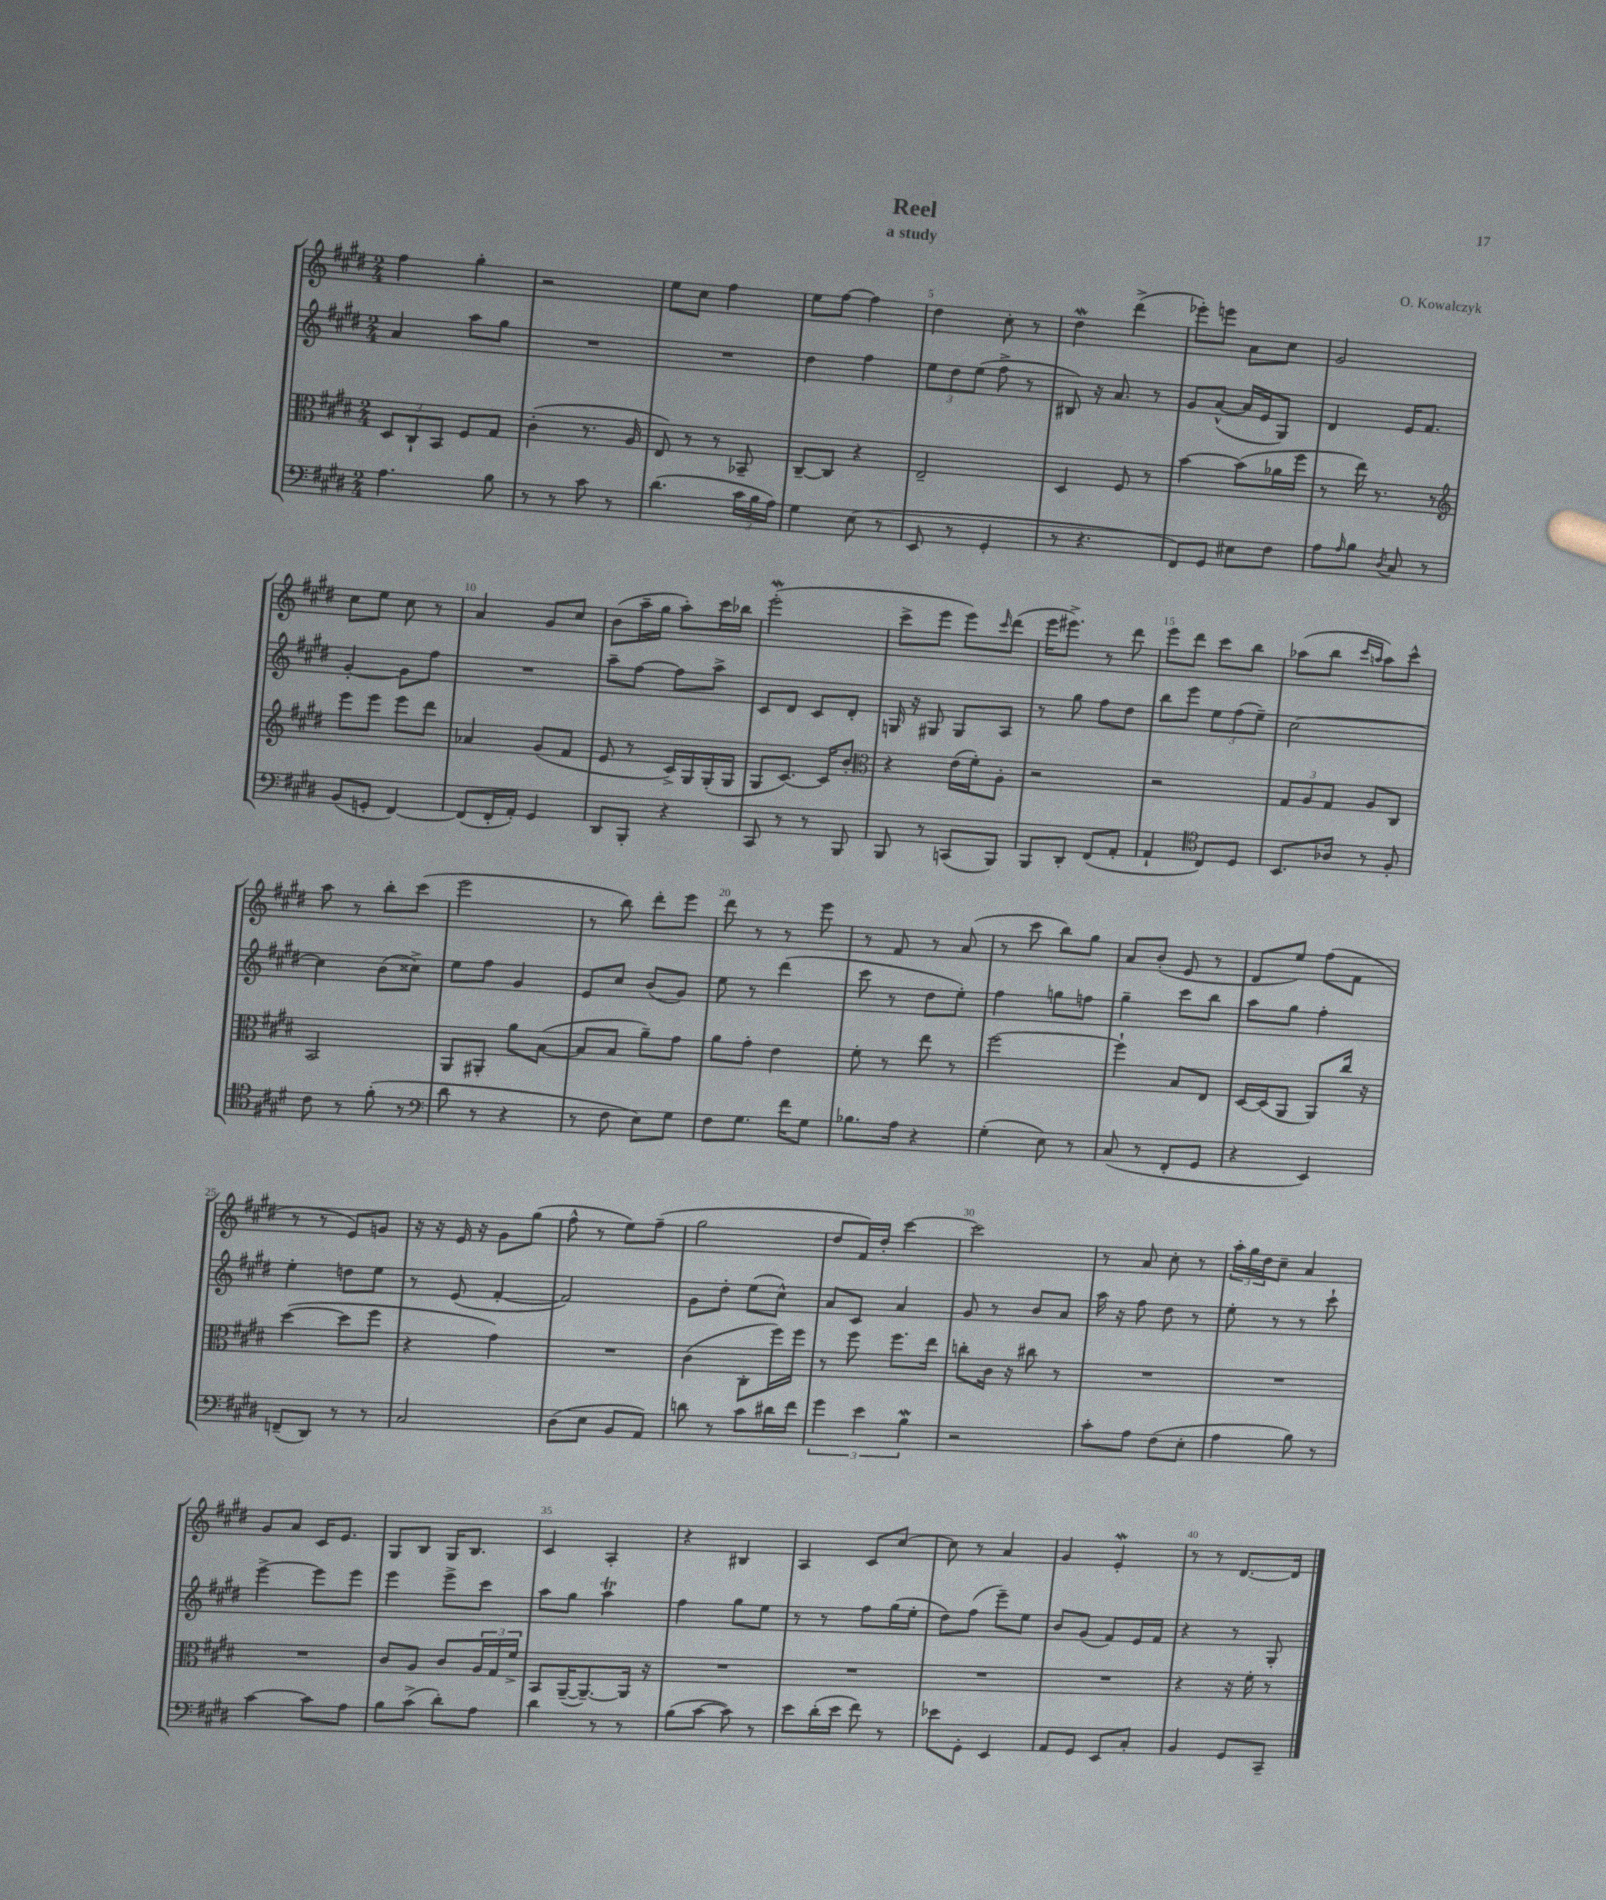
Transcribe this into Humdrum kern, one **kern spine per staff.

**kern	**kern	**kern	**kern
*part4	*part3	*part2	*part1
*staff4	*staff3	*staff2	*staff1
*clefF4	*clefC3	*clefG2	*clefG2
*k[f#c#g#d#]	*k[f#c#g#d#]	*k[f#c#g#d#]	*k[f#c#g#d#]
*M2/4	*M2/4	*M2/4	*M2/4
=1	=1	=1	=1
4.A\	12D#/L	4a/	4ff#\
.	12C#`/	.	.
.	12BB/J	.	.
.	8F#/L	8aa\L	4gg#'\
8B\	8G#/J	8gg#\J	.
=2	=2	=2	=2
8r	(4c#'\	2r	2r
8r	.	.	.
8c#\	8.r	.	.
8r	.	.	.
.	16A/	.	.
=3	=3	=3	=3
(4.d#\	8E/)	2r	8ee\L
.	8r	.	8cc#\J
.	8r	.	4ff#\
24c#\LL	8BB-X~/	.	.
24B\	.	.	.
24A\JJ)	.	.	.
=4	=4	=4	=4
4G#\	[8C#~/L	4dd#\	8ee\L
.	8C#/J]	.	[8ff#\J
(8E\	4r	4ff#\	4ff#\]
8r	.	.	.
=5	=5	=5	=5
8EE/	2E~/	12ee\L	4dd#\
.	.	12dd#\	.
8r	.	.	.
.	.	(12ee\J	.
4GG#'/	.	8ff#^\	8cc#'\
.	.	8r	8r
=6	=6	=6	=6
8r	4D#/	8B#X/)	4dd#W\
4.r	.	16r	.
.	.	8.a/	.
.	8F#/	.	(4ddd#^\
.	8r	8r	.
=7	=7	=7	=7
8FF#/L)	[4b\	8g#/L	8eee-X'\L)
8GG#/J	.	([8a^^/J	8eeen\J
8E#X\L	(8b\L]	16a/LL]	8a\L
.	.	16e/J	.
8F#\J	16a-X\L	8G#/J)	8cc#\J
.	16ff#\JJ	.	.
=8	=8	=8	=8
8A\L	8r	4d#/	2g#/
16qqA/	.	.	.
8B\J	16ee\)	.	.
.	8.r	.	.
8qD#/	.	.	.
8C#/	.	16e/KL	.
.	.	8.f#/J	.
8r	8r	.	.
!!LO:LB:g=z
=9	=9	=9	=9
*	*clefG2	*	*
(8BB/L	8eee\L	[4g#'/	8cc#\L
8GGn'/J	8eee\J	.	8ee\J
[4FF#/)	8eee\L	8g#\L]	8cc#\
.	8ddd#\J	8ff#\J	8r
=10	=10	=10	=10
(8FF#/L]	4a-X/	2r	4a/
16FF#'/L	.	.	.
16AA'/JJ)	.	.	.
4GG#/	(8g#/L	.	8g#/L
.	8f#/J	.	8cc#/J
=11	=11	=11	=11
8DD#/L	8e/	8aa~\L	(8b\L
8BBB'/J	8r	[8ff#\J	16aa~\L
.	.	.	16gg#\JJ
4r	16c#^/LL)	8ff#\L]	8aa'\L)
.	16G#/	.	.
.	(16G#'/	8aa^\J	16ccc#\L
.	16G#/JJ	.	16bb-X\JJ
=12	=12	=12	=12
8CC#/	8G#/L	8c#/L	(2eeew'\
8r	[8.c#/J)	8d#/J	.
8r	.	8c#/L	.
.	16c#/KL]	.	.
8BBB/	8b'/J	8d#'/J	.
=13	=13	=13	=13
*	*clefC3	*	*
8BBB/	4r	16Gn/	8ccc#^\L
.	.	16r	.
8r	.	8G#X/	8eee\J
(8CCn/L	(16e\LL	8G#/L	8eee\L)
.	16f#'\J)	.	.
.	.	.	16qqccc#/
8BBB/J)	8A'\J	8A/J	(8ddd#\J
=14	=14	=14	=14
8BBB/L	2r	8r	16eee\KL
.	.	.	8.eee#X^\J)
8DD#'/J	.	8gg#\	.
(8FF#/L	.	8ff#\L	8r
8AA'/J	.	8dd#\J	8ddd#\
=15	=15	=15	=15
4AA`/	2r	8bb\L	8eee\L
.	.	8eee\J	8ddd#\J
*clefC4	*	*	*
8C#/L)	.	12ee\L	8ccc#\L
.	.	(12ff#\	.
8D#/J	.	.	8bb\J
.	.	12ee~\J)	.
=16	=16	=16	=16
8.BB/L	12G#/L	[2cc#\	(8aa-X\L
.	12A/	.	.
.	.	.	8bb\J
.	12G#/J	.	.
16A-X/Jk	.	.	.
.	.	.	16qqccc#/LL
.	.	.	16qqaan/JJ
8r	8A/L	.	8aa\L)
8F#'/	8C#/J	.	8ccc#^^\J
!!LO:LB:g=z
=17	=17	=17	=17
8c#\	2BB/	4cc#\]	8aa\
8r	.	.	8r
(8f#'\	.	(8b\L	8bb'\L
8r	.	8cc##X^\J)	(8ccc#\J
=18	=18	=18	=18
*clefF4	*	*	*
8d#\	8AA/L	8ee\L	2eee\
8r	8AA#X'/J	8ff#\J	.
4r	8a\L	4g#/	.
.	([8B\J	.	.
=19	=19	=19	=19
8r	8B/L]	8e/L	8r
8F#\	8B/J	8cc#/J	8bb\)
8E\L)	8a~\L)	(8b/L	8ddd#'\L
8G#\J	8g#\J	8g#/J)	8eee\J
=20	=20	=20	=20
8F#\L	8a\L	8ee\	8ddd#\
8.G#\J	8g#'\J	8r	8r
.	4e\	(4ddd#\	8r
16f#\KL	.	.	.
8G#\J	.	.	8eee\
=21	=21	=21	=21
8.B-X\L	8f#'\	8ccc#\	8r
.	8r	8r	8f#/
16A\Jk	.	.	.
4r	8ee\	8dd#\L	8r
.	8r	8ee'\J)	(8a/
=22	=22	=22	=22
(4G#'\	[2ff#\	4ff#\	8r
.	.	.	8ccc#\
8E\)	.	8ggn\L	8bb\L)
8r	.	8ffn\J	8gg#\J
=23	=23	=23	=23
(8C#/	4ff#`\]	4gg#~\	8a/L
8r	.	.	(8b'/J
8FF#'/L	8B/L	8ccc#\L	8e/
8GG#/J	8E/J	8bb\J	8r
=24	=24	=24	=24
4r	[16D#/LL	8aa\L	8d#/L
.	(16D#/J]	.	.
.	8AA/J	8gg#\J	8ee/J)
4EE/)	8AA/L)	4ff#'\	(8ff#\L
.	16cc#/Jk	.	8f#\J
.	16r	.	.
!!LO:LB:g=z
=25	=25	=25	=25
(8FFn~/L	([4dd#\	4ee'\	8r
8DD#/J)	.	.	8r
8r	8dd#\L]	8ddn\L	8e/L)
8r	8ff#\J	8ee\J	8gn/J
=26	=26	=26	=26
2C#/	4r	8r	16r
.	.	.	16r
.	.	(8e/	16e/
.	.	.	16r
.	4g#\)	[4f#'/	8g#\L
.	.	.	(8gg#\J
=27	=27	=27	=27
(8D#\L	2r	2f#/])	8ff#^^\
8E\J	.	.	8r
8BB/L	.	.	8ee\L)
8AA/J)	.	.	(8ff#~\J
=28	=28	=28	=28
8dn\	(4c#\	8g#\L	2gg#\
8r	.	8dd#'\J	.
8c#\L	8C#'\L	(8ee\L	.
16d#X\L	16ff#\L)	8cc#^^\J)	.
16f#\JJ	16ff#\JJ	.	.
=29	=29	=29	=29
6g#\	8r	8a/L	8dd#/L
.	8ff#\	8c#/J	16f#/L)
6e\	.	.	.
.	.	.	16dd#'/JJ
.	8.ff#\L	4a/	[4ccc#\
6BW\	.	.	.
.	16ee\Jk	.	.
=30	=30	=30	=30
2r	8ccn'\L	8g#/	2ccc#\]
.	16c#\Jk	8r	.
.	16r	.	.
.	8cc#X\	8b/L	.
.	8r	8a/J	.
=31	=31	=31	=31
8c#'\L	2r	16aa\	8r
.	.	16r	.
8A\J	.	8ff#\	8a/
(8F#\L	.	8dd#\	8cc#'\
8E'\J	.	8r	8r
=32	=32	=32	=32
4A\	2r	8ee'\	24aa'\LL
.	.	.	24gg#\
.	.	.	24dd#\J
.	.	8r	8cc#~\J
8B\)	.	8r	4a/
8r	.	8ccc#`\	.
!!LO:LB:g=z
=33	=33	=33	=33
[4c#\	2r	[4eee^\	8g#/L
.	.	.	8a/J
8c#\L]	.	8eee\L]	16c#/KL
.	.	.	8.e/J
8A\J	.	8eee\J	.
=34	=34	=34	=34
8B\L	8c#/L	4eee\	8G#/L
(8c#^\J	8A/J	.	8B/J
8d#'\L)	8c#/L	8eee^\L	16G#/KL
.	.	.	8.B/J
8A\J	24A/L	8ccc#\J	.
.	24G#/	.	.
.	24f#^/JJ	.	.
=35	=35	=35	=35
4d#\	8BB/L	8aa\L	4c#/
.	([16AA~/K	8gg#\J	.
.	8.AA~/_)	.	.
8r	.	4aaT\	4A'/
8r	16AA/Jk]	.	.
.	16r	.	.
=36	=36	=36	=36
(8B\L	2r	4ff#\	4r
[8c#\J	.	.	.
8c#\])	.	8gg#\L	4B#X/
8r	.	8ee\J	.
=37	=37	=37	=37
8e\L	2r	8r	4A/
(16d#'\L	.	8r	.
16e\JJ	.	.	.
8f#\)	.	8ff#\L	8c#/L
8r	.	(16gg#\L	[8cc#/J
.	.	16ee'\JJ	.
=38	=38	=38	=38
8e-X\L	2r	8dd#\L)	8cc#\]
8GG#'\J	.	(8ff#\J	8r
4EE/	.	8eee~\L)	4a/
.	.	8ee\J	.
=39	=39	=39	=39
8AA/L	2r	8b/L	4g#/
8GG#/J	.	(8g#/J	.
8EE/L	.	8f#/L)	4ew'/
8C#'/J	.	16e/L	.
.	.	16f#/JJ	.
=40	=40	=40	=40
4BB/	4r	4r	8r
.	.	.	8r
8GG#/L	16r	8r	[8.d#/L
.	16f#'\	.	.
8CC#~/J	8r	8G#'/	.
.	.	.	16d#/Jk]
==	==	==	==
*-	*-	*-	*-
